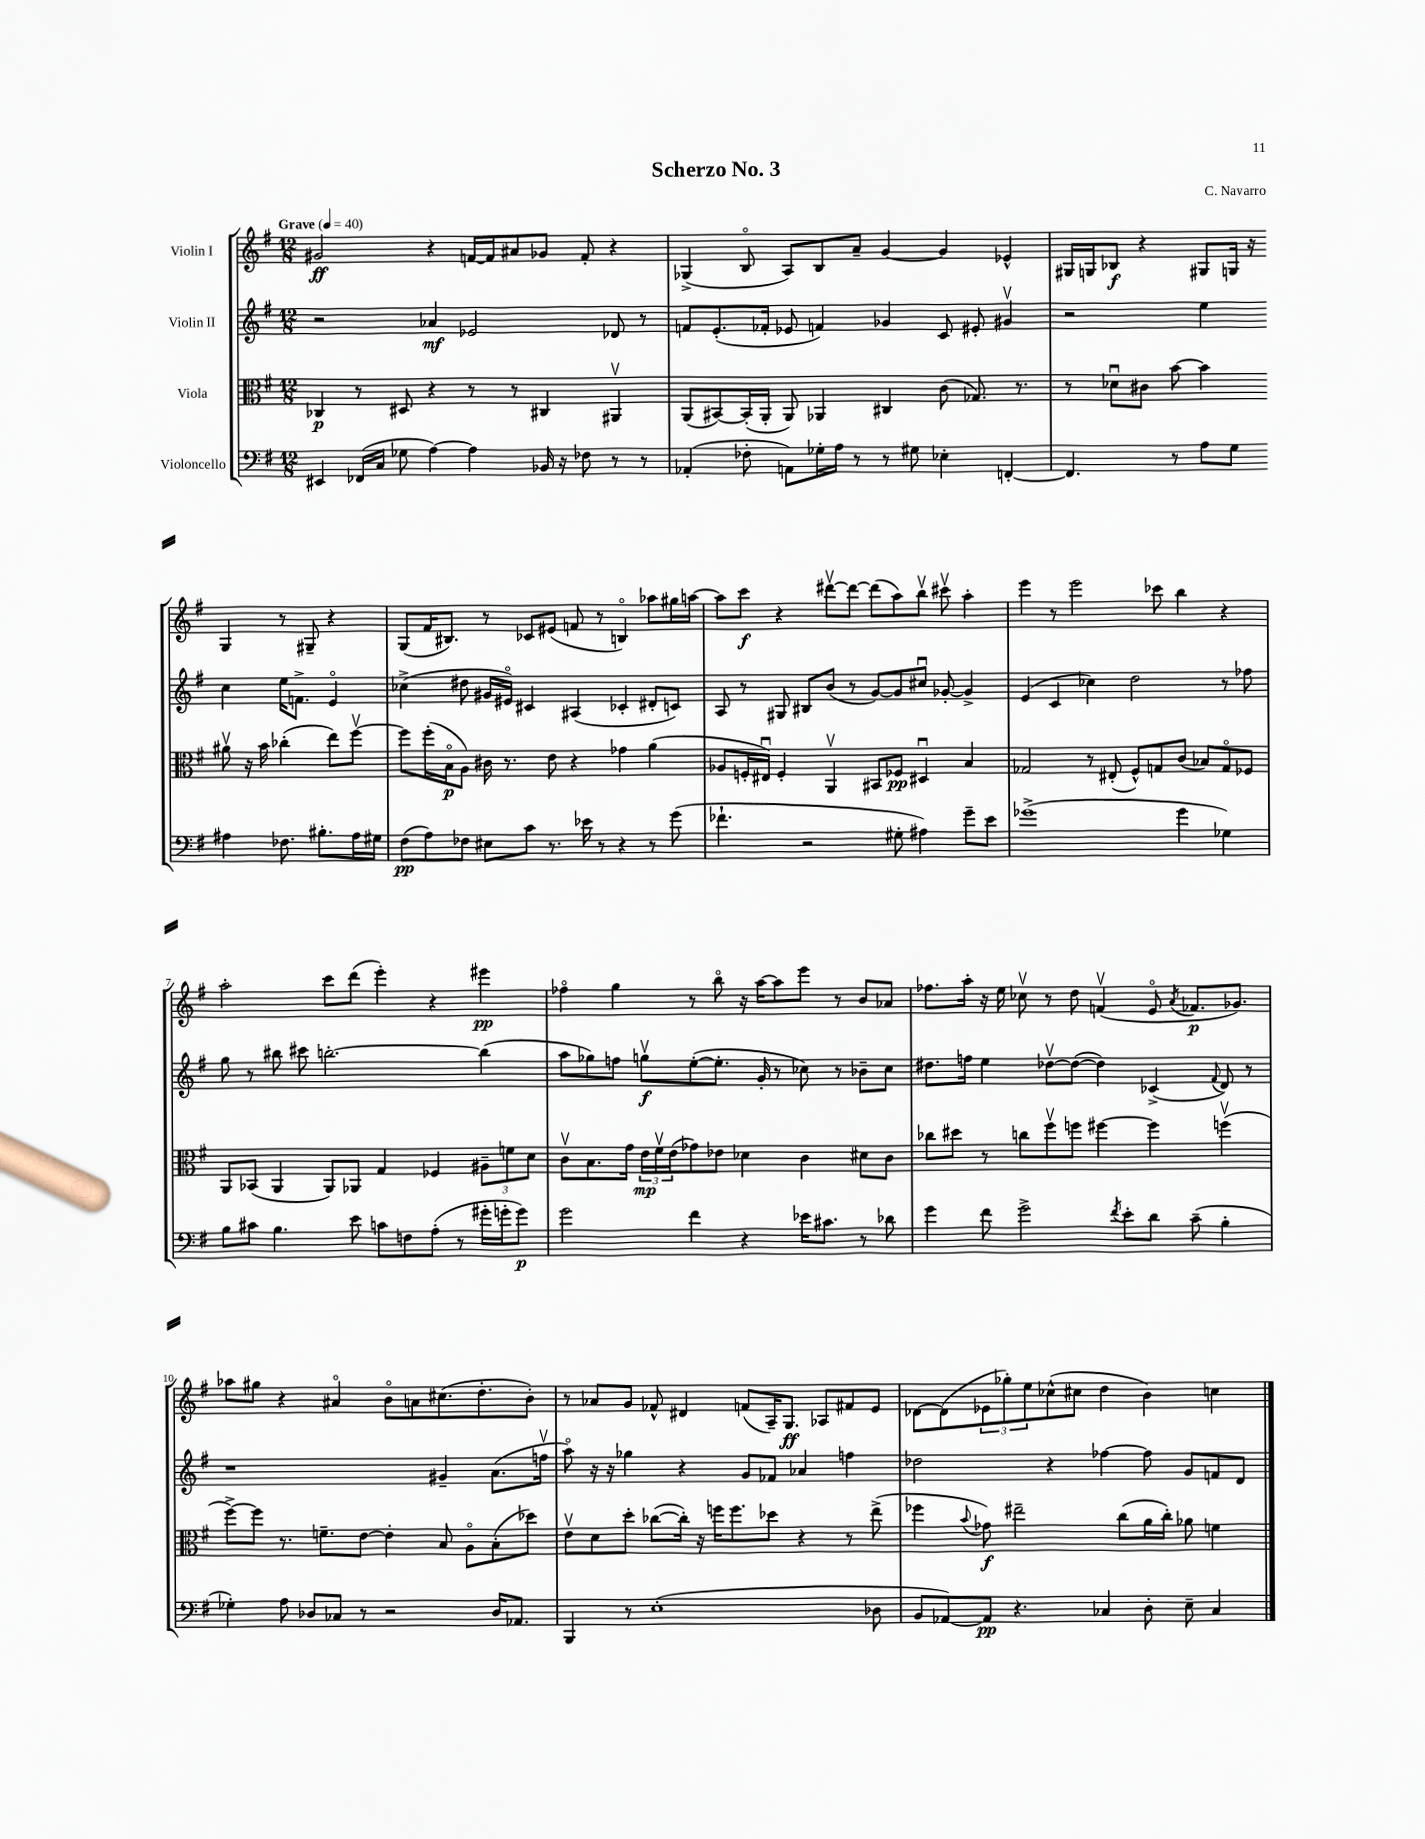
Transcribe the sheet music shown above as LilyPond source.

\header { title = "Scherzo No. 3" composer = "C. Navarro" }
<<
\new StaffGroup <<
\new Staff = "s0" \with { instrumentName = "Violin I" } {
    \clef treble \key g \major \numericTimeSignature \time 12/8 \tempo "Grave" 4 = 40
    gis'2\ff r4 f'16~ f'16 ais'8 ges'8 f'8-. r4 |
    ges4->( b8\flageolet a8) b8 a'8-- g'4~ g'4 ees'4-^ |
    gis16 g16 bes8\f r4 gis8 g16 r16 g4 r8 gis8-- r4 |
    g8( fis'16 bis8.) r8 ces'8 eis'8( f'8 r8 b4\flageolet) aes''8 gis''16 a''16~ |
    a''8 c'''8\f r4 dis'''8~\upbow dis'''8~ dis'''8( a''8) b''8\upbow cis'''8\upbow a''4-. |
    e'''4 r8 e'''2 ces'''8 b''4 r4 |
    a''2-. c'''8 d'''8( e'''4-.) r4 eis'''4\pp |
    fes''4\flageolet g''4 r8 b''8\flageolet r16 a''16~ a''8 e'''8 r8 b'8 aes'8 |
    fes''8. a''16-. r16 e''16 ces''8\upbow r8 d''8 f'4\upbow( e'8\flageolet \acciaccatura { a'8 } fes'8.\p ges'8.) |
    aes''8 gis''8 r4 ais'4\flageolet b'8\flageolet a'8 cis''8.( d''8.-. b'8-.) |
    r8 aes'8 g'8 fes'8-^ dis'4 f'8( a16--) g8.\ff aes8 fis'8 e'8 |
    des'8~ des'8( \tuplet 3/2 { ees'8 ges''8-.) e''8 } ces''8-^( cis''8 d''4 b'4) c''4 \bar "|." |
}
\new Staff = "s1" \with { instrumentName = "Violin II" } {
    \clef treble \key g \major \numericTimeSignature \time 12/8
    r2 aes'4\mf ees'2 des'8 r8 |
    f'8 e'8.-.( fes'16-. ees'8 f'4) ges'4 c'8 eis'8-. gis'4\upbow |
    r2 e''4 c''4 e''16 f'8.-> e'4\flageolet |
    ces''4->( dis''8 gis'16 eis'16\flageolet) cis'4 ais4( ces'4-. dis'8-. c'8) |
    a8 r8 gis8 bis8 b'8( r8 g'8~) g'8 cis''8\downbow ges'8~-. ges'4-> |
    e'4( c'4 ces''4) d''2 r8 fes''8 |
    g''8 r8 bis''8 cis'''8 b''2.~-. b''4( |
    a''8 ges''8) f''8 g''8\upbow\f e''8~-.( e''8.-. g'16-. r8 ces''8) r8 bes'8-- ces''8 |
    dis''8. f''16 e''4 des''8~\upbow des''8~( des''4) ces'4->( \appoggiatura { fis'8 } d'8) r8 |
    r1 gis'4-- a'8.( f''16\upbow |
    a''8\flageolet) r16 r16 ges''4 r4 g'8 fes'8 aes'4 f''4 |
    des''2 r4 fes''4~ fes''8 g'8 f'8 d'8 \bar "|." |
}
\new Staff = "s2" \with { instrumentName = "Viola" } {
    \clef alto \key g \major \numericTimeSignature \time 12/8
    ces4\p r8 dis8 r4 r8 r8 cis4 ais,4\upbow |
    a,8( bis,8~) bis,16-.( a,16-. a,8) aes,4 cis4 c'8( ges8.) r8. |
    r8 des'8\downbow cis'8 b'8~ b'4 ais'8\upbow r16 b'16 ces''4-.( e''8) fis''8~\upbow |
    fis''8 fis''16-.( b16\flageolet\p a8) cis'16 r8. e'8 r4 ges'4 a'4( |
    aes8 f16-. eis16\downbow) f4-. a,4\upbow bis,8 fes8\pp dis4\downbow b4 |
    ges2 r8 eis8-.( fis8-^) g8 c'8( bes8) g8\flageolet fes8 |
    a,8 bes,8( a,4 a,8) aes,8 g4 fes4 \tuplet 3/2 { ais8-- f'8 d'8 } |
    c'8\upbow b8. g'16 \tuplet 3/2 { e'16\mp fis'16\upbow e'16( } ges'8) ees'8 des'4 c'4 dis'8 c'8 |
    ces''8 dis''8 r8 c''8 fis''8\upbow f''8 fis''4~ fis''4 f''4\upbow( |
    fis''8~->) fis''8 r8. f'8.-- e'8~ e'4-. b8 a8\flageolet b8-.( des''8) |
    e'8\upbow d'8 d''8-. ces''8~( ces''16-.) r16 f''16 f''8. des''8 r4 r8 e''8->( |
    fes''4 \appoggiatura { b'8 } ges'8\f) eis''2-- c''8( a'16 c''16-.) aes'8 f'4 \bar "|." |
}
\new Staff = "s3" \with { instrumentName = "Violoncello" } {
    \clef bass \key g \major \numericTimeSignature \time 12/8
    eis,4 fes,16( c16 ges8 a4~) a4 bes,16 r16 fes8 r8 r8 |
    aes,4-.( fes8-. a,8) ges16-. a16 r8 r8 gis8 ees4-. f,4~-. |
    f,4. r8 a8 g8 ais4 fes8. bis8.-. ais16 gis16 |
    fis8\pp( a8) fes8 eis8 c'8 r8. ees'16 r8 r4 r8 g'8( |
    fes'4.-! r2 gis8-. ais4) g'8-- e'8 |
    ges'1->( ges'4 ges4) |
    b8 cis'8 b4. e'8 c'8 f8 a8-.( r8 gis'16-. g'16-. g'8\p) |
    g'2 fis'4 r4 ees'16 cis'8. r8 des'8 |
    g'4 fis'8 g'2-> \acciaccatura { fis'8 } e'8-. d'8 c'8--( b4-. |
    ges4-.) a8 des8 ces8 r8 r2 des16 aes,8. |
    b,,4 r8 e1-.( des8 |
    b,8 aes,8~) aes,8\pp r4. ces4 d8-. e8-- ces4 \bar "|." |
}
>>
>>
